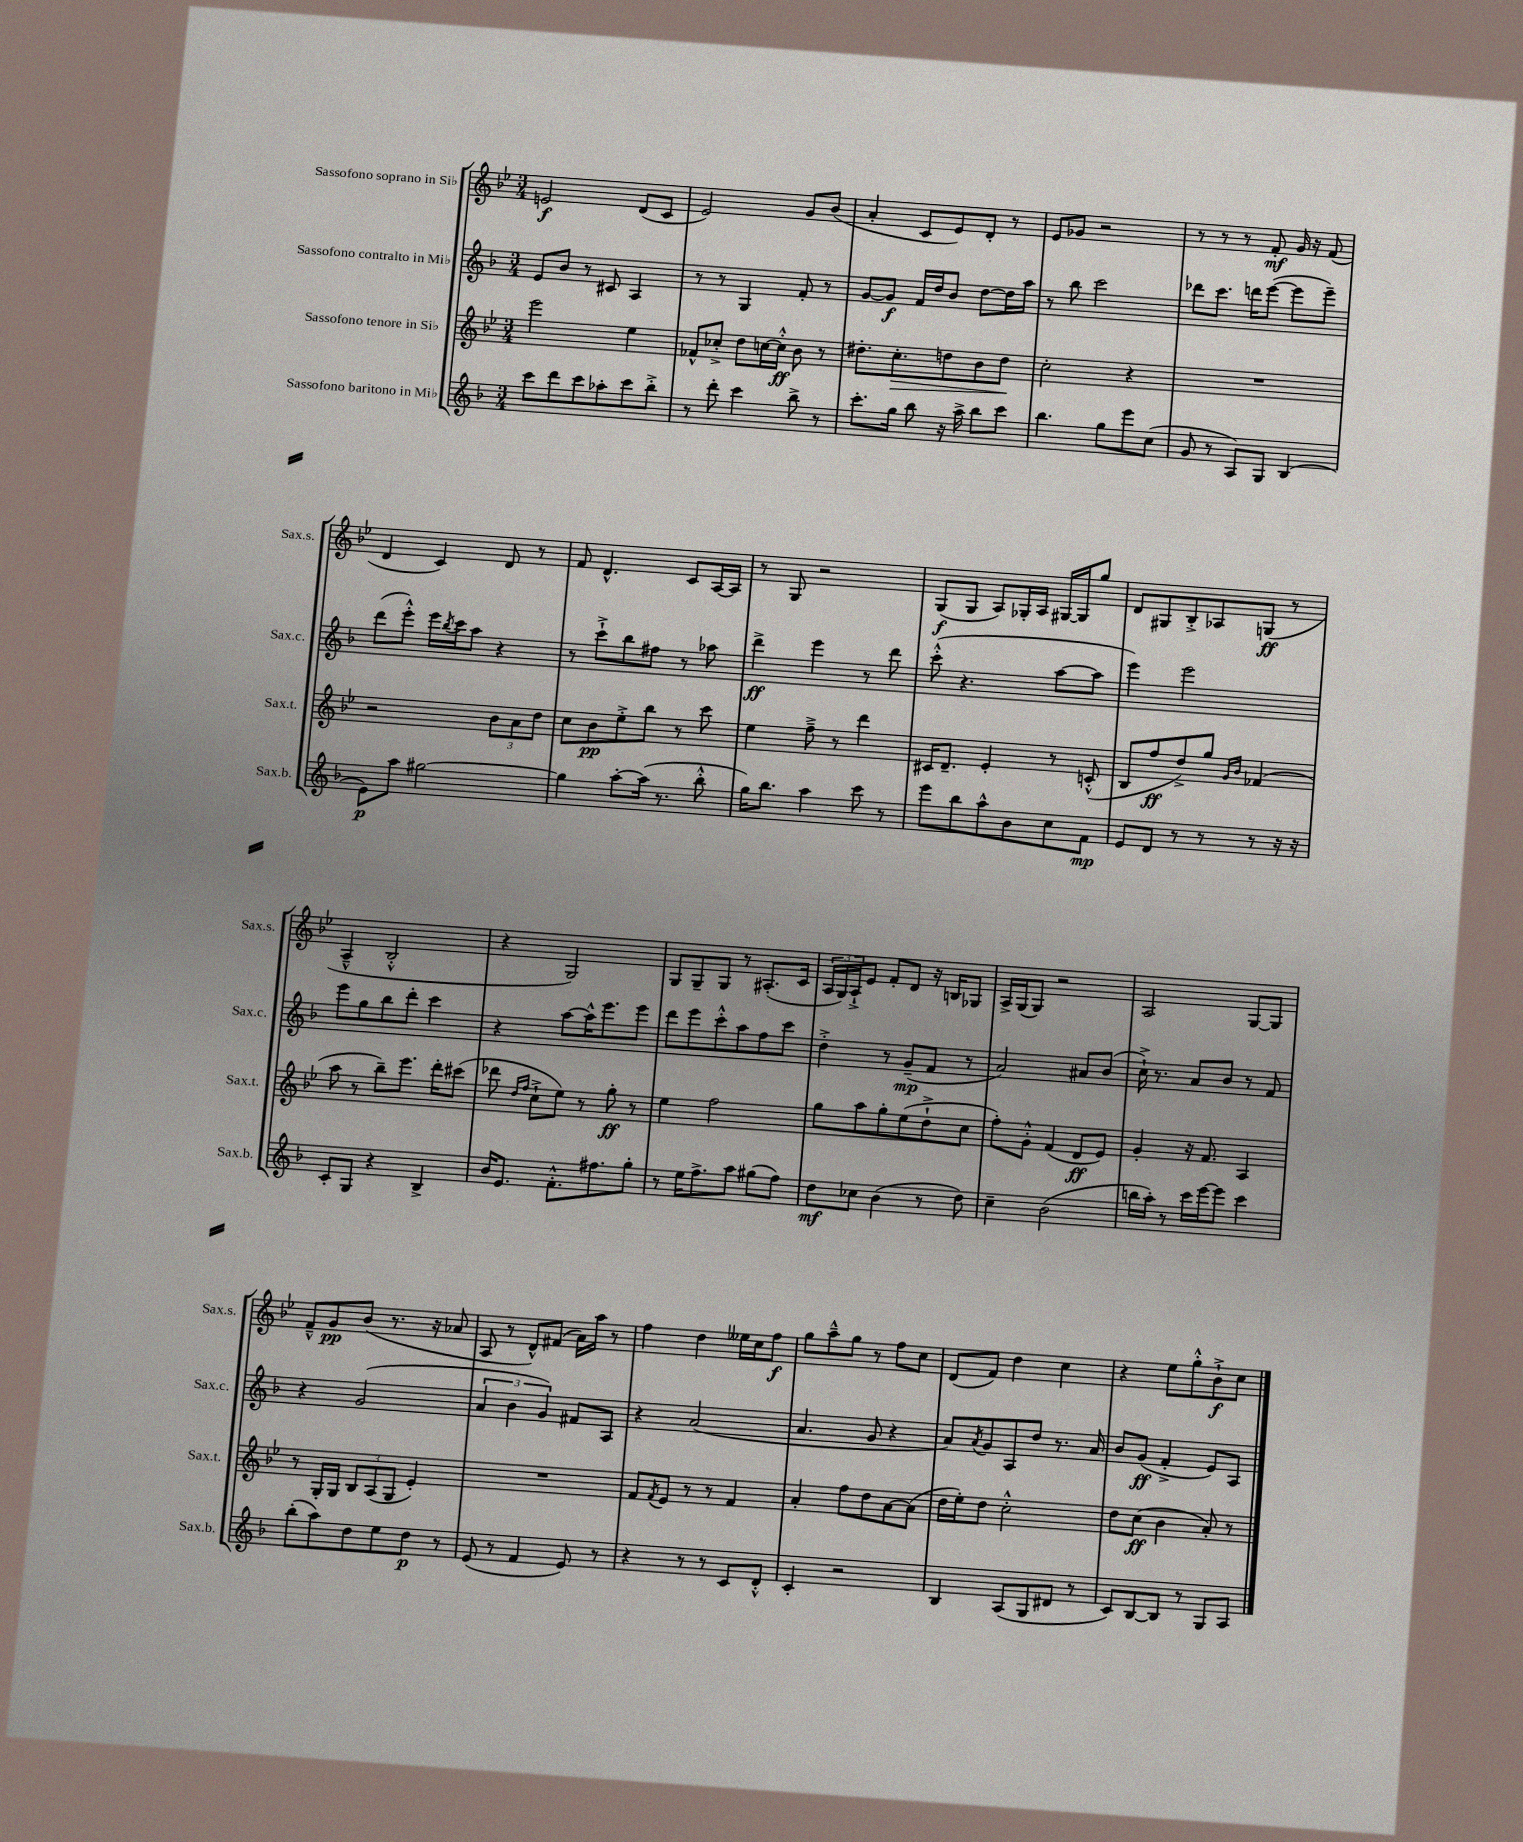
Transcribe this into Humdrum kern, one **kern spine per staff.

**kern	**kern	**kern	**kern
*staff4	*staff3	*staff2	*staff1
*clefG2	*clefG2	*clefG2	*clefG2
*k[b-]	*k[b-e-]	*k[b-]	*k[b-e-]
*M3/4	*M3/4	*M3/4	*M3/4
8ccc\L	2eee-\	8e/L	2e/
8ddd\	.	8b-/J	.
8ccc\	.	8r	.
8aa-'\	.	8c#/	.
8ccc\	4ee-\	4A/	(8d/L
8bb-'^\J	.	.	8c/J
=	=	=	=
8r	8f-^^/L	8r	2e-/)
8ddd'\	8cc-'^/J	8r	.
4ccc\	8dd\L	4G/	.
.	[16cc\L	.	.
.	16cc'^^\]JJ	.	.
8bb-^\	8b-\	8f'/	8g/L
8r	8r	8r	(8b-/J
=	=	=	=
8.ccc'\L	8.dd#'\L	[8g/L	4a'/
.	.	8g/]J	.
16gg\Jk	8.cc'\	.	.
8bb-\	.	16f/LL	8c/L
.	.	16dd/J	.
16r	8dd\	8b-/J	8e-/)
16aa^\	.	.	.
8bb-\L	8b-\	[8dd\L	8d'/J
8ccc\J	8dd\J	16dd\]L	8r
.	.	16aa\JJ	.
=	=	=	=
4.bb-\	2cc'\	8r	8e-/L
.	.	8bb-\	8g-/J
.	.	2ccc\	2r
8gg\L	.	.	.
8eee\	4r	.	.
(8cc\J	.	.	.
=	=	=	=
8g/	2.r	8ddd-\L	8r
8r	.	8.ccc\J	8r
8A/L)	.	.	8r
.	.	16ddd\LK	.
8G/J	.	([8eee\J	8f'/
(4B-/	.	8eee\]L	16g/
.	.	.	16r
.	.	8eee~\J)	(8f/
=	=	=	=
8e\L)	2r	(8ddd\L	4d/
8aa\J	.	8eee'^^\J)	.
[2gg#\	.	16eee\LL	4c/)
.	.	8qbb-/	.
.	.	16ccc\J	.
.	.	8aa\J	.
.	12b-\L	4r	8d/
.	12a\	.	.
.	.	.	8r
.	12dd\J	.	.
=	=	=	=
4gg#\]	8cc\L	8r	8f/
.	8b-\	8ccc`^\L	4.d^^/
[8aa'\L	8ee-'^\	8bb-\	.
(16aa\]Jk	8bb-\J	8ff#\J	.
8.r	.	.	.
.	8r	8r	8c/L
8bb-'^^\	8ccc\	8aa-\	[16A/L
.	.	.	16A/]JJ
=	=	=	=
16gg\LK)	4ee-\	4ddd^\	8r
8.bb-\J	.	.	.
.	.	.	8G/
4aa\	8ff~^\	4eee\	2r
.	8r	.	.
8ccc\	4ddd\	8r	.
8r	.	8ddd\	.
=	=	=	=
8eee\L	16c#/LK	(8ccc'^^\	(8G/L
.	8.d~/J	.	.
8bb-\	.	4.r	8G/J
8aa^^\	4e-'/	.	8A/L)
8b-\	.	.	16G-'/L
.	.	.	16A/JJ
8cc\	8r	[8aa\L	[16G#/LL
.	.	.	16G#/]J
8f\J	(8c'^^/	8aa\]J	8gg/J
=	=	=	=
8e/L	8B-/L	4eee\)	8d/L
8d/J	8ff/	.	8G#/
8r	8dd^/)	2eee\	8B-'^/
8r	8gg/J	.	8A-/
.	16qqg/LL	.	.
.	16qqb-/JJ	.	.
8r	(4f-/	.	(8G/J
16r	.	.	8r
16r	.	.	.
=	=	=	=
8c'/L	8aa\	8eee\L	4A~^^/
8G/J	8r	8gg\	.
4r	8bb-~\L)	8bb-\	2B-'^^/
.	8.eee-\J	8ddd'\J	.
4B-^/	.	4ccc\	.
.	16ddd'\LK	.	.
.	(8ccc#\J	.	.
=	=	=	=
16b-/LK	8ddd-\	4r	4r
8.e/J	.	.	.
.	16qqdd/LL	.	.
.	16qqff/JJ	.	.
.	8cc`^\L	.	.
8.f'^^\L	8ee-\J)	[8aa\L	2G/)
.	8r	16aa^^\]K	.
8.ff#\	.	8.eee\	.
.	8gg'\	.	.
8gg'\J	8r	8eee\J	.
=	=	=	=
8r	4ee-\	8ddd\L	8G/L
16ee\LK	.	8eee\	8G~/
8.ff^\	.	.	.
.	2ff\	8ccc'^^\	8G/J
8aa\J	.	8aa\	8r
(8gg#\L	.	8ff\	(8.A#'/L
8ff\J)	.	8ccc\J	.
.	.	.	16c/Jk
=	=	=	=
8dd\L	8gg\L	4dd'^\	24A/LL
.	.	.	24G/)
.	.	.	24A`^/J
8cc-\J	8aa\	.	8e-/J
(4b-\	8gg'\	8r	8f'/L
.	(8ee-\	(8g~/L	8d/J
8r	8dd`^\	8f/J	16r
.	.	.	16B/LK
8dd\)	8cc\J	8r	8G-/J
=	=	=	=
4cc~\	8ff'\L)	2a/)	16A^/LL
.	.	.	(16G/J
.	8g'^^\J	.	8G/J)
(2b-\	(4f/	.	2r
.	8d/L	8a#/L	.
.	8e-/J)	(8b-/J	.
=	=	=	=
16bb\LL	4g'/	16cc`^\)	2A/
16aa'\JJ)	.	8.r	.
8r	.	.	.
16ccc\LL	16r	8a/L	.
[16eee\J	8.f/	.	.
8eee\]J	.	8b-/J	.
4ccc\	4A/	8r	[8G/L
.	.	8f/	8G/]J
=	=	=	=
(8bb-'\L	8r	4r	8f~^^/L
8aa\)	16G'/LL	.	8g/
.	16G/JJ	.	.
8dd\	12B-/L	(2g/	(8b-/J
.	(12A/	.	.
8ee\	.	.	8.r
.	12G/J	.	.
8dd\J	4e-'/)	.	.
.	.	.	16r
8r	.	.	8a-/
=	=	=	=
(8e/	2.r	6a/	8A/
8r	.	.	8r
.	.	6b-\	.
4f/	.	.	8d^^/L)
.	.	6g/)	.
.	.	.	(8f#/J
8e/)	.	8f#/L	16a\LL)
.	.	.	16aa\JJ
8r	.	8A/J	8r
=	=	=	=
4r	8f/L	4r	4ff\
.	8qf/	.	.
.	8e-/J	.	.
8r	8r	(2a/	4dd\
8r	8r	.	.
8c/L	4f/	.	16ee--\LL
.	.	.	16cc\J
8d'^^/J	.	.	8ff\J
=	=	=	=
4c'/	4a'/	4.a/	8gg\L
.	.	.	8aa~^^\
2r	8ff\L	.	8gg\J
.	8dd\	8g/	8r
.	[8a\	4r	8ff\L
.	(8a\]J	.	8cc\J
=	=	=	=
4B-/	16dd\LL	8a/L)	(8d/L
.	16ee-'\J)	.	.
.	.	8qa/	.
.	8dd\J	8g/	8f/J)
(8A/L	2cc'^^\	8A/	4dd\
8G/	.	8dd/J	.
8d#/J	.	8.r	4cc\
8r	.	.	.
.	.	16a/	.
=	=	=	=
8c/L)	8dd\L	8b-/L	4r
[8B-/	(8cc\J	(8g/J	.
8B-/]J	4b-\	4f'^/	8ee-\L
8r	.	.	8gg'^^\
8G/L	8a'/)	8e/L)	8b-`^\
8A/J	8r	8A/J	8cc\J
==	==	==	==
*-	*-	*-	*-
